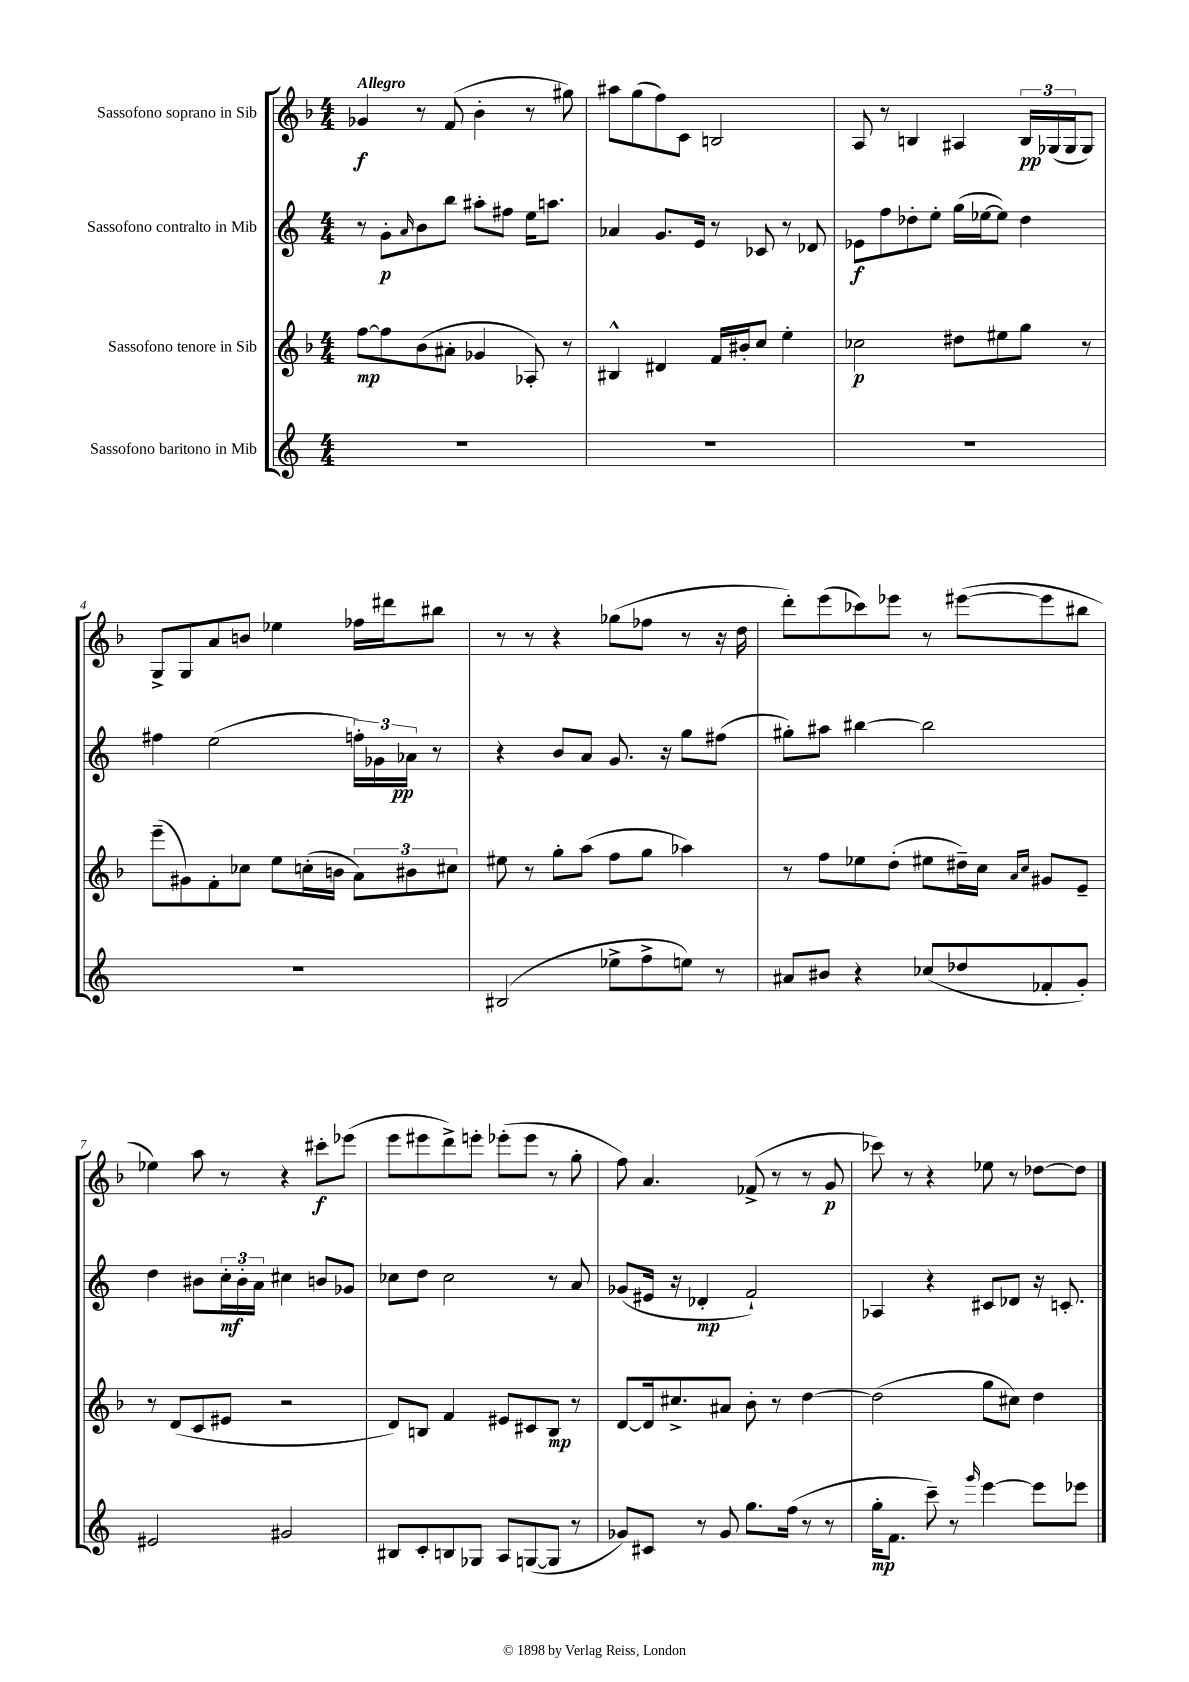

**kern	**kern	**kern	**kern
*staff4	*staff3	*staff2	*staff1
*clefG2	*clefG2	*clefG2	*clefG2
*k[]	*k[b-]	*k[]	*k[b-]
*M4/4	*M4/4	*M4/4	*M4/4
1r	[8ff\L	8r	4g-/
.	8ff\]	8g'\L	.
.	.	16qqa/	.
.	(8b-\	8b\	8r
.	8a#'\J	8bb\J	(8f/
.	4g-/	8aa#'\L	4b-'\
.	.	8ff#\J	.
.	8A-'/)	16ee\LK	8r
.	.	8.aa\J	.
.	8r	.	8gg#\)
=	=	=	=
1r	4B#^^/	4a-/	8aa#\L
.	.	.	(8gg\
.	4d#/	8.g/L	8ff\)
.	.	.	8c\J
.	.	16e/Jk	.
.	16f/LL	8r	2B/
.	16b#'/J	.	.
.	8cc/J	8c-/	.
.	4ee'\	8r	.
.	.	8d-/	.
=	=	=	=
1r	2cc-\	8e-\L	8A/
.	.	8ff\	8r
.	.	8dd-'\	4B/
.	.	8ee'\J	.
.	8dd#\L	(16gg\LL	4A#/
.	.	[16ee-\J	.
.	8ee#\	8ee-\]J)	.
.	8gg\J	4dd-\	24B/LL
.	.	.	(24G-/
.	.	.	24G-/J
.	8r	.	8G-/J)
=	=	=	=
1r	(8eee~\L	4ff#\	8G^/L
.	8g#\)	.	8G/
.	8f'\	(2ee\	8a/
.	8cc-\J	.	8b/J
.	8ee\L	.	4ee-\
.	(16cc'\L	.	.
.	16b\JJ	.	.
.	12a\L)	24ff'\LL)	16ff-\LL
.	.	24g-\	.
.	.	.	16ddd#\J
.	12b#\	24a-\JJ	.
.	.	8r	8bb#\J
.	12cc#\J	.	.
=	=	=	=
(2B#/	8ee#\	4r	8r
.	8r	.	8r
.	8gg'\L	8b/L	4r
.	(8aa\J	8a/J	.
8ee-^\L	8ff\L	8.g/	(8gg-\L
8ff^\	8gg\J	.	8ff-\J
.	.	16r	.
8ee\J)	4aa-\)	8gg\L	8r
8r	.	(8ff#\J	16r
.	.	.	16dd\
=	=	=	=
8a#/L	8r	8gg#'\L)	8ddd'\L)
8b#/J	8ff\L	8aa#\J	(8eee\
4r	8ee-\	[4bb#\	8ccc-\)
.	(8dd'\J	.	8eee-\J
(8cc-/L	8ee#\L	2bb#\]	8r
8dd-/	16dd#~\L)	.	([8eee#\L
.	16cc\JJ	.	.
.	16qqa/LL	.	.
.	16qqcc/JJ	.	.
8f-'/	8g#/L	.	8eee#\]
8g'/J)	8e~/J	.	8bb#\J
=	=	=	=
2e#/	8r	4dd\	4ee-\)
.	(8d/L	.	.
.	8c/	8b#\L	8aa\
.	8e#/J	24cc'\L	8r
.	.	24b#'\	.
.	.	24a\JJ	.
2g#/	2r	4cc#\	4r
.	.	8b/L	8ccc#'\L
.	.	8g-/J	(8eee-\J
=	=	=	=
8B#/L	8d/L)	8cc-\L	8eee\L
8c'/	8B/J	8dd\J	8eee#\
8B/	4f/	2cc-\	8ddd^\)
8G-/J	.	.	8eee'\J
8A/L	8e#/L	.	(8eee-'\L
([8G/	8c#/	.	8eee-\J
8G/]J	8B/J	8r	8r
8r	8r	8a/	8gg'\
=	=	=	=
8g-/L)	[8d/L	(8g-/L	8ff\)
8c#/J	16d/]k	16e#/Jk	4.a/
.	8.cc#^/	16r	.
8r	.	4d-'/	.
8g-/	8a#/J	.	.
8.gg\L	8b-'\	2f`/)	(8f-^/
.	8r	.	8r
(16ff\Jk	.	.	.
8r	[4dd\	.	8r
8r	.	.	8g/
=	=	=	=
16gg'\LK	(2dd\]	4A-/	8ccc-\)
8.f\J	.	.	.
.	.	.	8r
8ccc~\)	.	4r	4r
8r	.	.	.
16qqggg/	.	.	.
[4eee\	8gg\L	8c#/L	8ee-\
.	8cc#\J)	8d-/J	8r
8eee\]L	4dd\	16r	[8dd-\L
.	.	8.c'/	.
8eee-\J	.	.	8dd-\]J
==	==	==	==
*-	*-	*-	*-
